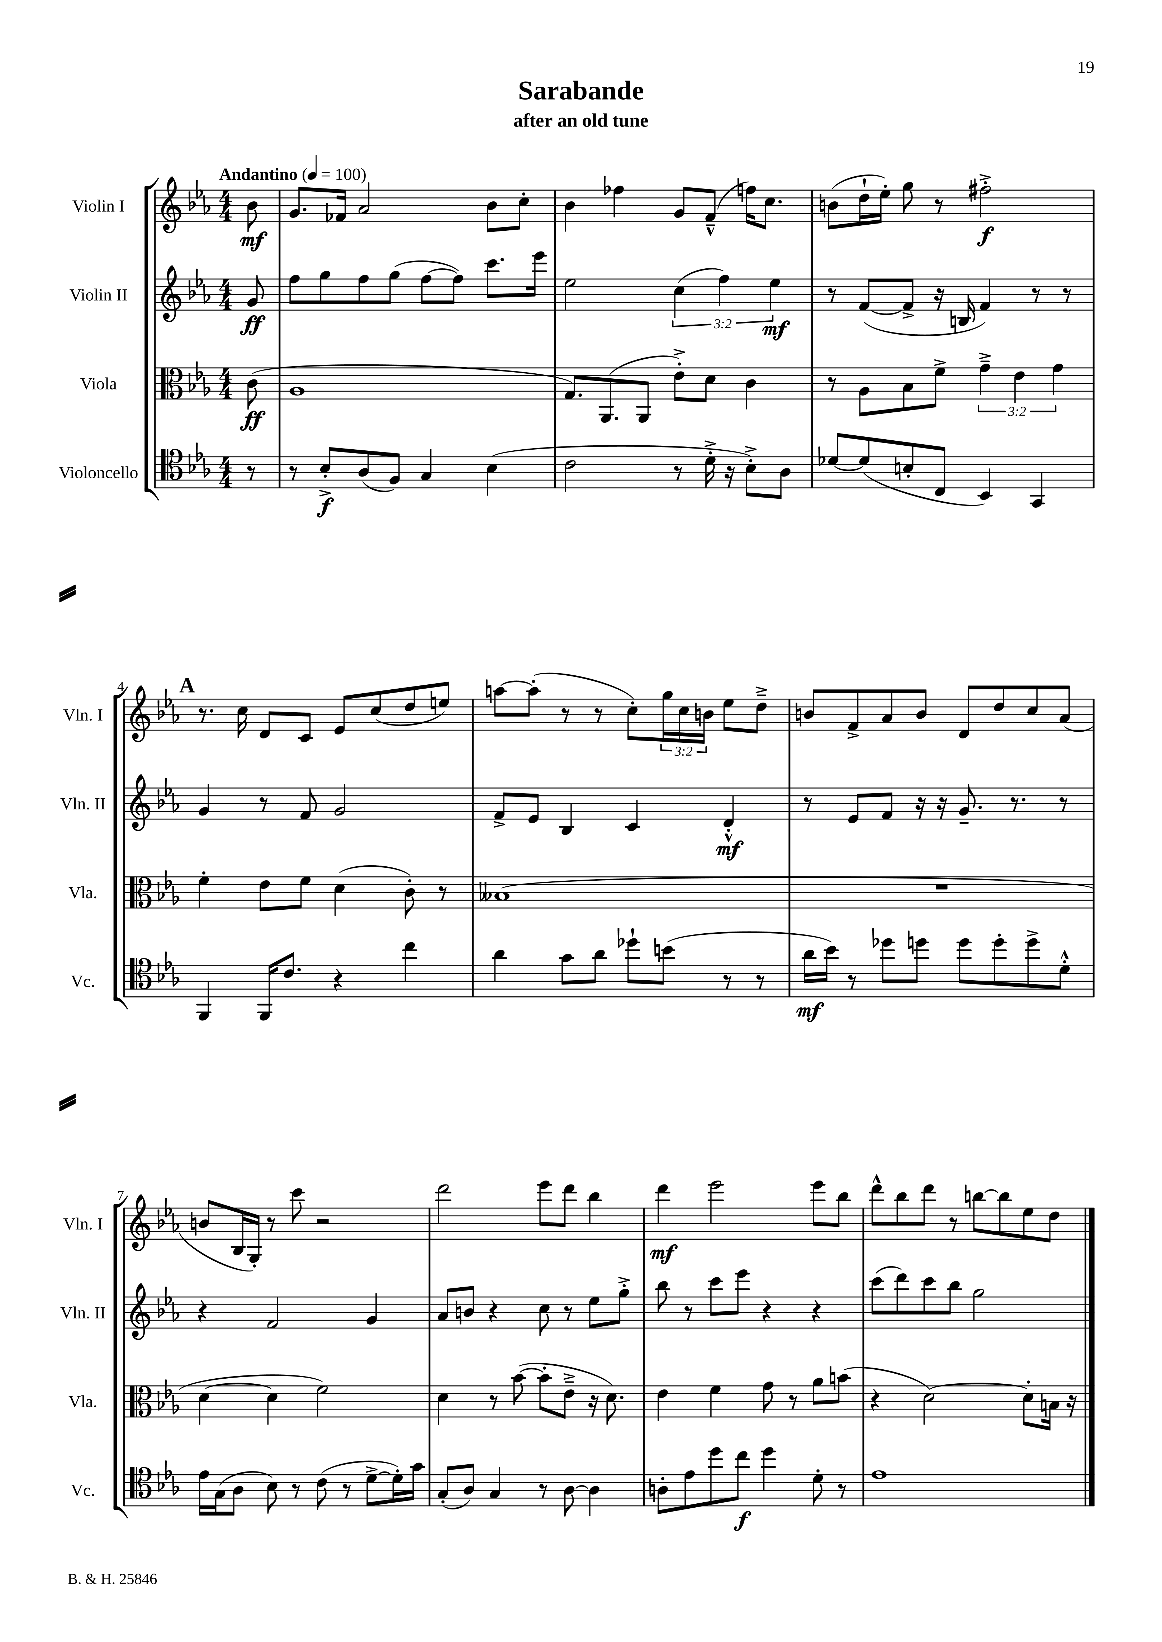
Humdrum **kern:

**kern	**dynam	**kern	**dynam	**kern	**dynam	**kern	**dynam
*part4	*part4	*part3	*part3	*part2	*part2	*part1	*part1
*staff4	*staff4	*staff3	*staff3	*staff2	*staff2	*staff1	*staff1
*I"Violoncello	*	*I"Viola	*	*I"Violin II	*	*I"Violin I	*
*I'Vc.	*	*I'Vla.	*	*I'Vln. II	*	*I'Vln. I	*
*clefC4	*	*clefC3	*	*clefG2	*	*clefG2	*
*k[b-e-a-]	*	*k[b-e-a-]	*	*k[b-e-a-]	*	*k[b-e-a-]	*
*M4/4	*	*M4/4	*	*M4/4	*	*M4/4	*
*MM100	*	*MM100	*	*MM100	*	*MM100	*
=	=	=	=	=	=	=	=
!	!	!	!	!	!	!LO:TX:a:B:t=Andantino	!
8r	.	(8c\	ff	8g/	ff	8b-\	mf
=1	=1	=1	=1	=1	=1	=1	=1
8r	.	1A-	.	8ff\L	.	8.g/L	.
8B-'^/L	f	.	.	8gg\	.	.	.
.	.	.	.	.	.	16f-X/Jk	.
(8A-/	.	.	.	8ff\	.	2a-/	.
8F/J)	.	.	.	(8gg\J	.	.	.
4G/	.	.	.	[8ff\L	.	.	.
.	.	.	.	8ff\J])	.	.	.
(4B-\	.	.	.	8.ccc\L	.	8b-\L	.
.	.	.	.	.	.	8cc'\J	.
.	.	.	.	16eee-\Jk	.	.	.
=2	=2	=2	=2	=2	=2	=2	=2
2c\	.	8.G/L)	.	2ee-\	.	4b-\	.
.	.	(8.AA-/	.	.	.	.	.
.	.	.	.	.	.	4ff-X\	.
.	.	8AA-/J	.	.	.	.	.
8r	.	8e-'^\L)	.	(6cc\	.	8g/L	.
16d'^\	.	8d\J	.	.	.	(8f~^^/J	.
.	.	.	.	6ff\)	.	.	.
16r	.	.	.	.	.	.	.
8B-'^\L)	.	4c\	.	.	.	16ffn\KL)	.
.	.	.	.	.	.	8.cc\J	.
.	.	.	.	6ee-\	mf	.	.
8A-\J	.	.	.	.	.	.	.
=3	=3	=3	=3	=3	=3	=3	=3
[8d-X/L	.	8r	.	8r	.	(8bn\L	.
(8d-/]	.	8A-\L	.	([8f/L	.	16dd`\L	.
.	.	.	.	.	.	16ee-'\JJ)	.
8Bn'/	.	8B-\	.	8f^/J]	.	8gg\	.
8C/J	.	8f^\J	.	16r	.	8r	.
.	.	.	.	16Bn/	.	.	.
4BB-/)	.	6g~^\	.	4f/)	.	2ff#X'^\	f
.	.	6e-\	.	.	.	.	.
4GG/	.	.	.	8r	.	.	.
.	.	6g\	.	.	.	.	.
.	.	.	.	8r	.	.	.
!!LO:LB:g=z
!!LO:REH:place=s1:t=A
=4	=4	=4	=4	=4	=4	=4	=4
4FF/	.	4f'\	.	4g/	.	8.r	.
.	.	.	.	.	.	16cc\	.
16FF/KL	.	8e-\L	.	8r	.	8d/L	.
8.c/J	.	.	.	.	.	.	.
.	.	8f\J	.	8f/	.	8c/J	.
4r	.	(4d\	.	2g/	.	8e-/L	.
.	.	.	.	.	.	(8cc/	.
4cc\	.	8c'\)	.	.	.	8dd/	.
.	.	8r	.	.	.	8een/J)	.
=5	=5	=5	=5	=5	=5	=5	=5
4a-\	.	(1B--X	.	8f^/L	.	[8aan\L	.
.	.	.	.	8e-/J	.	(8aa'\J]	.
8g\L	.	.	.	4B-/	.	8r	.
8a-\J	.	.	.	.	.	8r	.
8dd-X`\L	.	.	.	4c/	.	8cc'\L)	.
(8bn\J	.	.	.	.	.	24gg\L	.
.	.	.	.	.	.	24cc\	.
.	.	.	.	.	.	24bn\JJ	.
8r	.	.	.	4d'^^/	mf	8ee-\L	.
8r	.	.	.	.	.	8dd~^\J	.
=6	=6	=6	=6	=6	=6	=6	=6
16a-\LL	mf	1r	.	8r	.	8bn/L	.
16b-\JJ)	.	.	.	.	.	.	.
8r	.	.	.	8e-/L	.	8f^/	.
8dd-X\L	.	.	.	8f/J	.	8a-/	.
8ddn\J	.	.	.	16r	.	8b/J	.
.	.	.	.	16r	.	.	.
8dd\L	.	.	.	8.g~/	.	8d/L	.
8dd'\	.	.	.	.	.	8dd/	.
.	.	.	.	8.r	.	.	.
8dd^\	.	.	.	.	.	8cc/	.
8d'^^\J	.	.	.	8r	.	(8a-/J	.
!!LO:LB:g=z
=7	=7	=7	=7	=7	=7	=7	=7
16e-\LL	.	[4d\	.	4r	.	8bn/L	.
(16G\J	.	.	.	.	.	.	.
8A-\J	.	.	.	.	.	16B-/L	.
.	.	.	.	.	.	16G'/JJ)	.
8B-\)	.	4d\]	.	2f/	.	8r	.
8r	.	.	.	.	.	8ccc\	.
(8c\	.	2f\)	.	.	.	2r	.
8r	.	.	.	.	.	.	.
[8d^\L	.	.	.	4g/	.	.	.
16d'\L])	.	.	.	.	.	.	.
16g\JJ	.	.	.	.	.	.	.
=8	=8	=8	=8	=8	=8	=8	=8
(8G'/L	.	4d\	.	8a-/L	.	2ddd\	.
8A-/J)	.	.	.	8bn/J	.	.	.
4G/	.	8r	.	4r	.	.	.
.	.	([8b-\	.	.	.	.	.
8r	.	8b-'\L]	.	8cc\	.	8eee-\L	.
[8A-\	.	8e-~^\J	.	8r	.	8ddd\J	.
4A-\]	.	16r	.	8ee-\L	.	4bb-\	.
.	.	8.d\)	.	.	.	.	.
.	.	.	.	8gg'^\J	.	.	.
=9	=9	=9	=9	=9	=9	=9	=9
8An'\L	.	4e-\	.	8bb-\	.	4ddd\	mf
8e-\	.	.	.	8r	.	.	.
8dd\	.	4f\	.	8ccc\L	.	2eee-\	.
8cc\J	f	.	.	8eee-\J	.	.	.
4dd\	.	8g\	.	4r	.	.	.
.	.	8r	.	.	.	.	.
8d'\	.	8a-\L	.	4r	.	8eee-\L	.
8r	.	(8bn\J	.	.	.	8bb-\J	.
=10	=10	=10	=10	=10	=10	=10	=10
1e-	.	4r	.	(8ccc\L	.	8ddd^^\L	.
.	.	.	.	8ddd\)	.	8bb-\	.
.	.	[2d\)	.	8ccc\	.	8ddd\J	.
.	.	.	.	8bb-\J	.	8r	.
.	.	.	.	2gg\	.	[8bbn\L	.
.	.	.	.	.	.	8bb\]	.
.	.	8d'\L]	.	.	.	8ee-\	.
.	.	16Bn\Jk	.	.	.	8dd\J	.
.	.	16r	.	.	.	.	.
==	==	==	==	==	==	==	==
*-	*-	*-	*-	*-	*-	*-	*-
